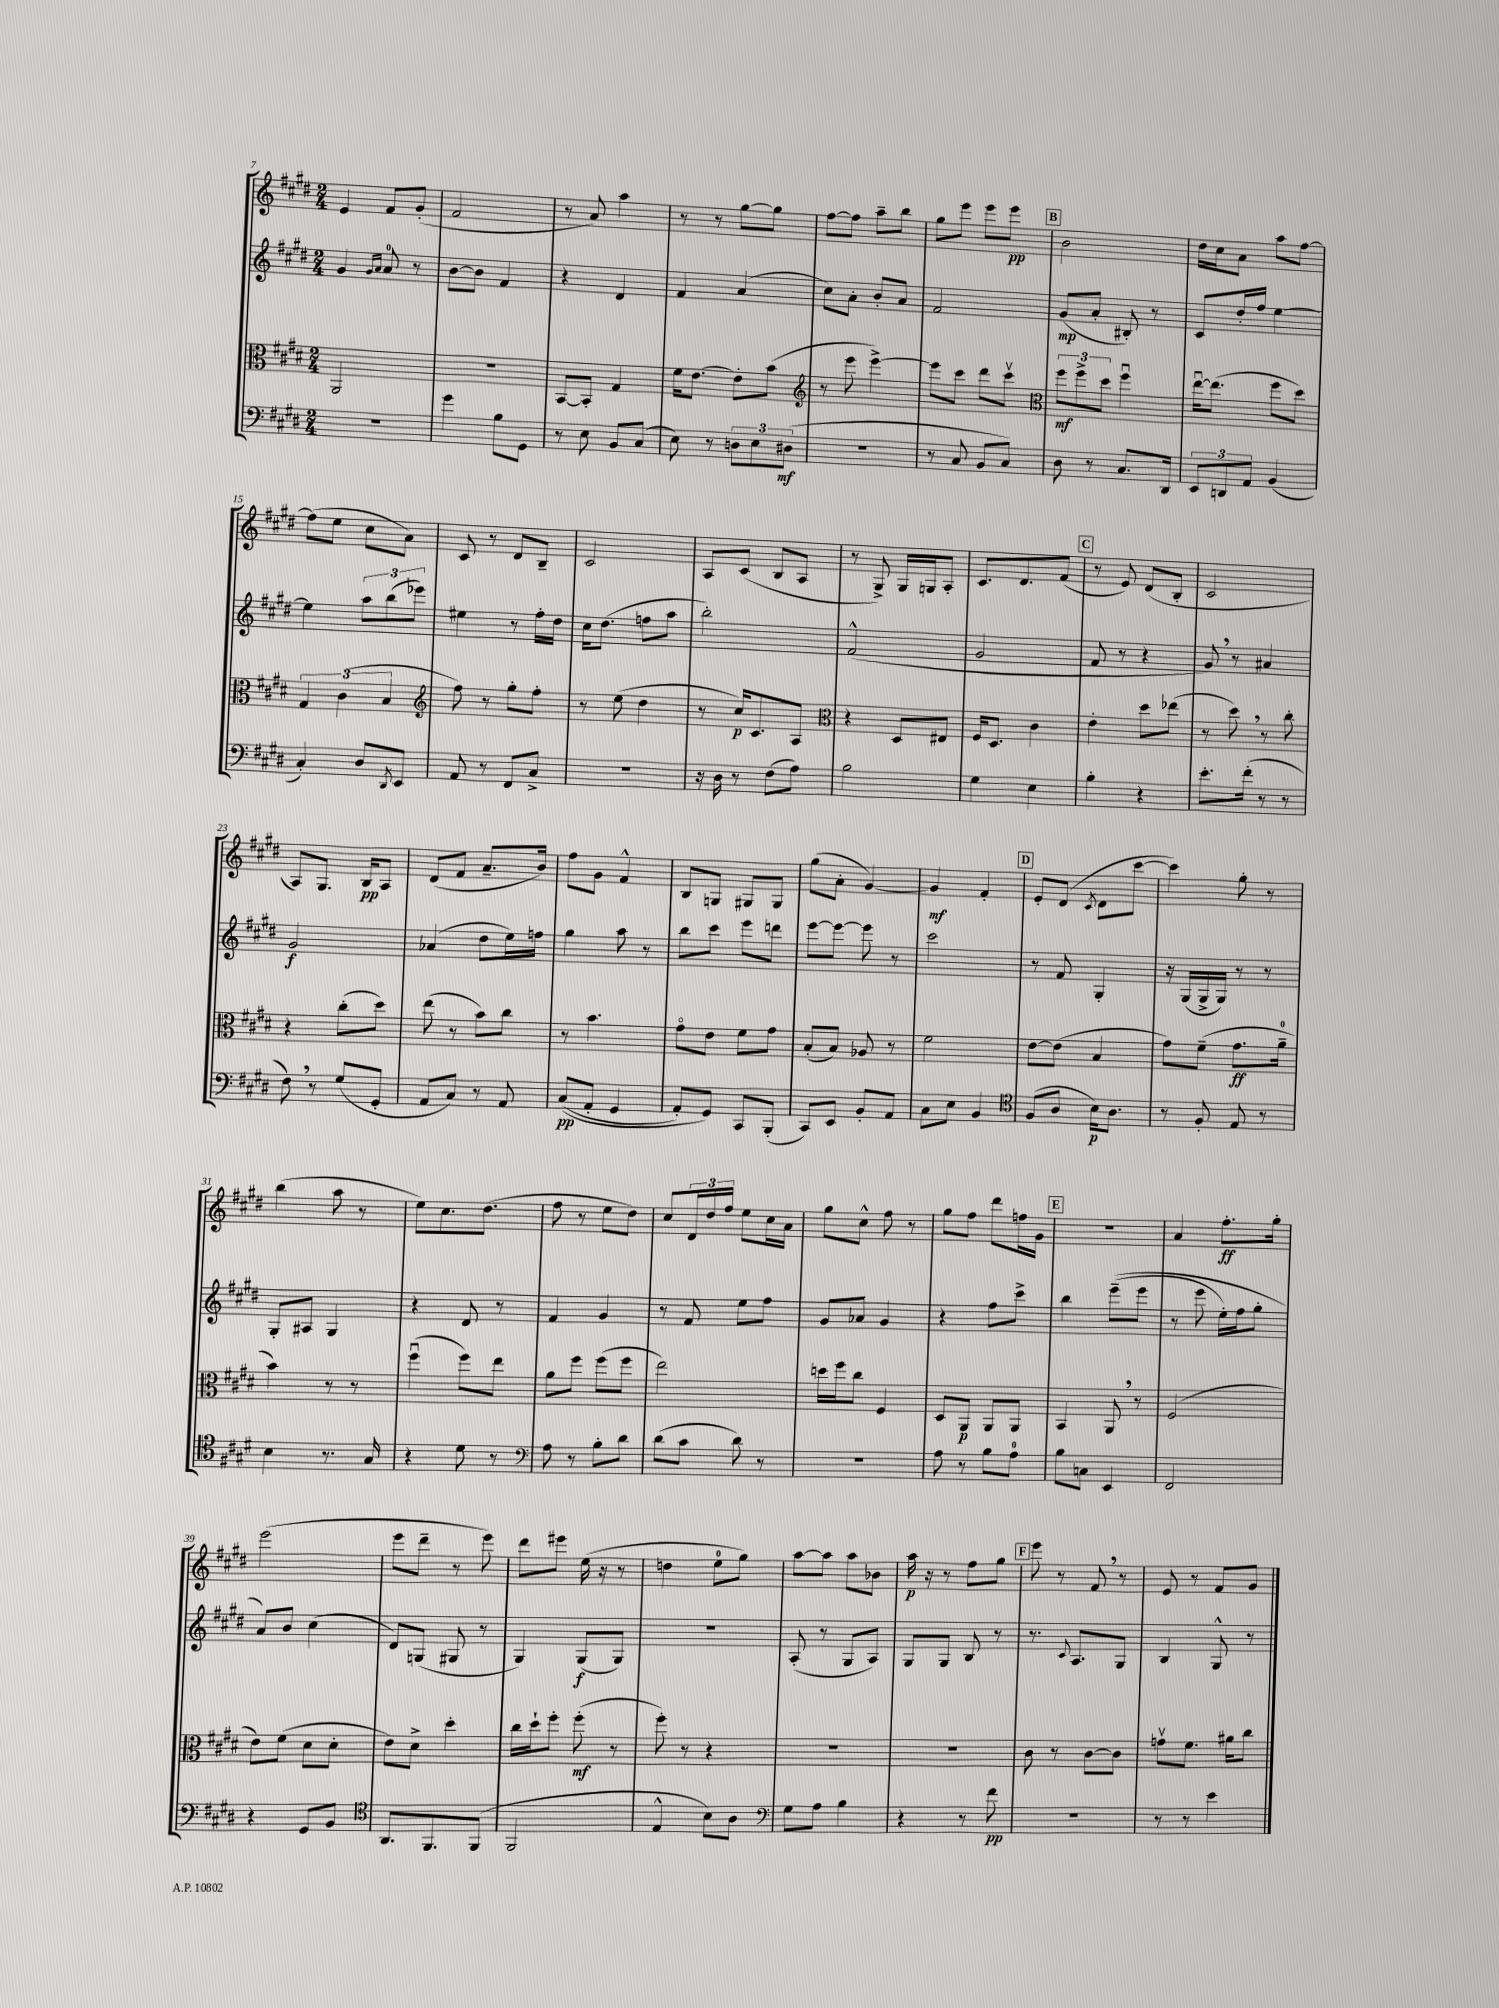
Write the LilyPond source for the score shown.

<<
\new StaffGroup <<
\new Staff = "s0" {
    \clef treble \key e \major \numericTimeSignature \time 2/4
    e'4 fis'8 gis'8-.( |
    fis'2 |
    r8 a'8) a''4 |
    r8 r8 gis''8~ gis''8 |
    fis''8~ fis''8 a''8-- b''8 |
    gis''8 e'''8 e'''8 e'''8\pp |
    \mark \markup { \box "B" } b'2 |
    dis''16 cis''16 a'8 a''8 fis''8~ |
    fis''8( e''8 cis''8 a'8) |
    cis'8 r8 dis'8 b8-- |
    cis'2 |
    a8 cis'8( b8 a8 |
    r8 gis8->) gis16 g16 a8-. |
    cis'8. dis'8. fis'8( |
    \mark \markup { \box "C" } r8 e'8) dis'8( b8-. |
    cis'2 |
    a8) gis8. b16\pp a8 |
    dis'8( fis'8 a'8.-- b'16) |
    fis''8 gis'8 fis'4-^ |
    b8 g8 gis8 gis8 |
    gis''8( a'8-. gis'4~) |
    gis'4\mf fis'4-. |
    \mark \markup { \box "D" } e'8-. dis'8( \acciaccatura { cis'8 } dis'8 cis'''8~ |
    cis'''4) gis''8-. r8 |
    b''4( a''8 r8 |
    e''8) cis''8. dis''8.( |
    fis''8 r8 e''8 dis''8) |
    cis''8 \tuplet 3/2 { dis'16 dis''16 fis''16 } e''8 cis''16 a'16 |
    gis''8 cis''8-^ fis''8 r8 |
    gis''8 fis''8 dis'''8 f''16 gis'16 |
    \mark \markup { \box "E" } r2 |
    a'4 fis''8.-.\ff gis''16-. |
    e'''2( |
    e'''8 dis'''8-- r8 e'''8) |
    dis'''8 eis'''8 e''16( r16 r8 |
    d''4 e''8-0 gis''8) |
    a''8~ a''8 a''8 bes'8 |
    a''16\p r16 r8 fis''8 gis''8 |
    \mark \markup { \box "F" } e'''8 r8 fis'8 \breathe r8 |
    e'8 r8 fis'8 gis'8 \bar "|." |
}
\new Staff = "s1" {
    \clef treble \key e \major \numericTimeSignature \time 2/4
    gis'4 \grace { gis'16 a'16 } a'8-0 r8 |
    b'8~ b'8 fis'4 |
    r4 dis'4 |
    fis'4 a'4( |
    cis''8) a'8-. b'8-. a'8 |
    fis'2 |
    \mark \markup { \box "B" } gis'8\mp( a'8-. bis8-.) r8 |
    cis'8 dis''16-. fis''16 e''4~ |
    e''4 \tuplet 3/2 { a''8 b''8( ees'''8) } |
    eis''4 r8 fis''16-. dis''16 |
    cis''16 dis''8.( f''8 a''8 |
    b''2-.) |
    fis'2-^( |
    gis'2 |
    \mark \markup { \box "C" } fis'8 r8 r4 |
    gis'8) \breathe r8 ais'4 |
    gis'2\f |
    aes'4( dis''8 e''16) f''16 |
    gis''4 a''8 r8 |
    b''8 cis'''8 e'''8 d'''8 |
    e'''8~ e'''8~ e'''8 r8 |
    cis'''2 |
    \mark \markup { \box "D" } r8 fis'8 gis4-. |
    r16 gis16( gis16-> gis16) r8 r8 |
    gis8-. ais8 gis4 |
    r4 dis'8 r8 |
    fis'4 gis'4 |
    r8 fis'8 e''8 fis''8 |
    gis'8 aes'8 gis'4 |
    r4 fis''8 cis'''8-> |
    \mark \markup { \box "E" } b''4 e'''8--(\( e'''8 |
    r8 e'''8 e''16-.) fis''16 gis''8-. |
    a'8\) b'8 cis''4( |
    dis'8) g8( gis8 r8 |
    gis4) gis8\f( gis8) |
    R2 |
    a8-.( r8 gis8 a8) |
    gis8 gis8 b8 r8 |
    \mark \markup { \box "F" } r8. \appoggiatura { cis'8 } a8. gis8 |
    b4 gis8-^ r8 \bar "|." |
}
\new Staff = "s2" {
    \clef alto \key e \major \numericTimeSignature \time 2/4
    a,2 |
    R2 |
    b,8~ b,8-. gis4 |
    fis'16 e'8.~ e'8-. b'8( |
    \clef treble r8 e'''8 e'''4~->) |
    e'''8 cis'''8 dis'''8 cis'''8\upbow |
    \mark \markup { \box "B" } \clef alto \tuplet 3/2 { fis''8\mf fis''8-> dis''8 } fis''4\downbow |
    e''16~\downbow e''8.( fis''8 dis''8) |
    \tuplet 3/2 { gis4 cis'4( b4 } |
    \clef treble fis''8) r8 gis''8-. fis''8-. |
    r8 e''8( dis''4 |
    r8 cis''16\p) cis'8. a8 |
    \clef alto r4 dis8 eis8 |
    fis16 dis8. cis'4 |
    \mark \markup { \box "C" } e'4-. dis''8 ees''8( |
    r8 dis''8) \breathe r8 cis''8-. |
    r4 cis''8-.( dis''8) |
    e''8( r8 b'8) cis''8 |
    r8 b'4. |
    gis'8\flageolet e'8 fis'8 gis'8 |
    b8-.( b8) aes8 r8 |
    fis'2 |
    \mark \markup { \box "D" } e'8~ e'8( b4 |
    gis'8) fis'8--( gis'8.\ff a'16-0-- |
    b'4) r8 r8 |
    fis''4\downbow( fis''8) e''8 |
    a'8 fis''8 fis''8( fis''8 |
    e''2) |
    d''16 fis''16 cis''8 fis4 |
    dis8 a,8\p a,8 a,8 |
    \mark \markup { \box "E" } b,4 a,8 \breathe r8 |
    fis2( |
    e'8) fis'8( dis'8 dis'8-. |
    e'8) dis'8-> dis''4-. |
    cis''16 dis''16-! fis''8-. fis''8-.\mf( r8 |
    fis''8-.) r8 r4 |
    R2 |
    R2 |
    \mark \markup { \box "F" } cis'8 r8 cis'8~ cis'8 |
    g'8\upbow fis'8. ais'16 cis''8 \bar "|." |
}
\new Staff = "s3" {
    \clef bass \key e \major \numericTimeSignature \time 2/4
    R2 |
    gis'4 b8 gis,8 |
    r8 e8 b,8 cis8( |
    e8) r8 \tuplet 3/2 { d8 e8 dis8\mf( } |
    R2 |
    r8 cis8 b,8 cis8) |
    \mark \markup { \box "B" } dis8 r8 cis8. dis,16 |
    \tuplet 3/2 { e,8 d,8 a,8 } b,4( |
    cis4-.) dis8 \acciaccatura { dis,8 } e,8 |
    a,8 r8 fis,8 cis8-> |
    r2 |
    r16 dis16 r8 fis8( a8) |
    b2 |
    gis4 e4 |
    \mark \markup { \box "C" } b4-. r4 |
    e'8.-. fis'16-.( r8 r8 |
    fis8) \breathe r8 gis8( gis,8-. |
    a,8 cis8) r8 a,8 |
    cis8\pp(\( a,8-. gis,4 |
    a,8-.) gis,8\) cis,8 b,,8-.( |
    cis,8) e,8 b,8-. a,8 |
    cis8 e8 b,4 |
    \mark \markup { \box "D" } \clef tenor fis8( a8 b16\p) a8. |
    r8 fis8-. e8 r8 |
    b4 r8. gis16 |
    r4 dis'8 r8 |
    \clef bass a8 r8 b8-. dis'8 |
    dis'8( cis'8 dis'8) r8 |
    R2 |
    a8 r8 b8 a8-0 |
    \mark \markup { \box "E" } b8 c8 e,4 |
    fis,2 |
    r4 gis,8 b,8 |
    \clef tenor a,8. fis,8. fis,8( |
    fis,2 |
    e4-^ b8) a8 |
    \clef bass gis8 a8 b4 |
    r4 r8 fis'8\pp |
    \mark \markup { \box "F" } R2 |
    r8 r8 e'4 \bar "|." |
}
>>
>>
\layout { \context { \Score currentBarNumber = #7 } }
